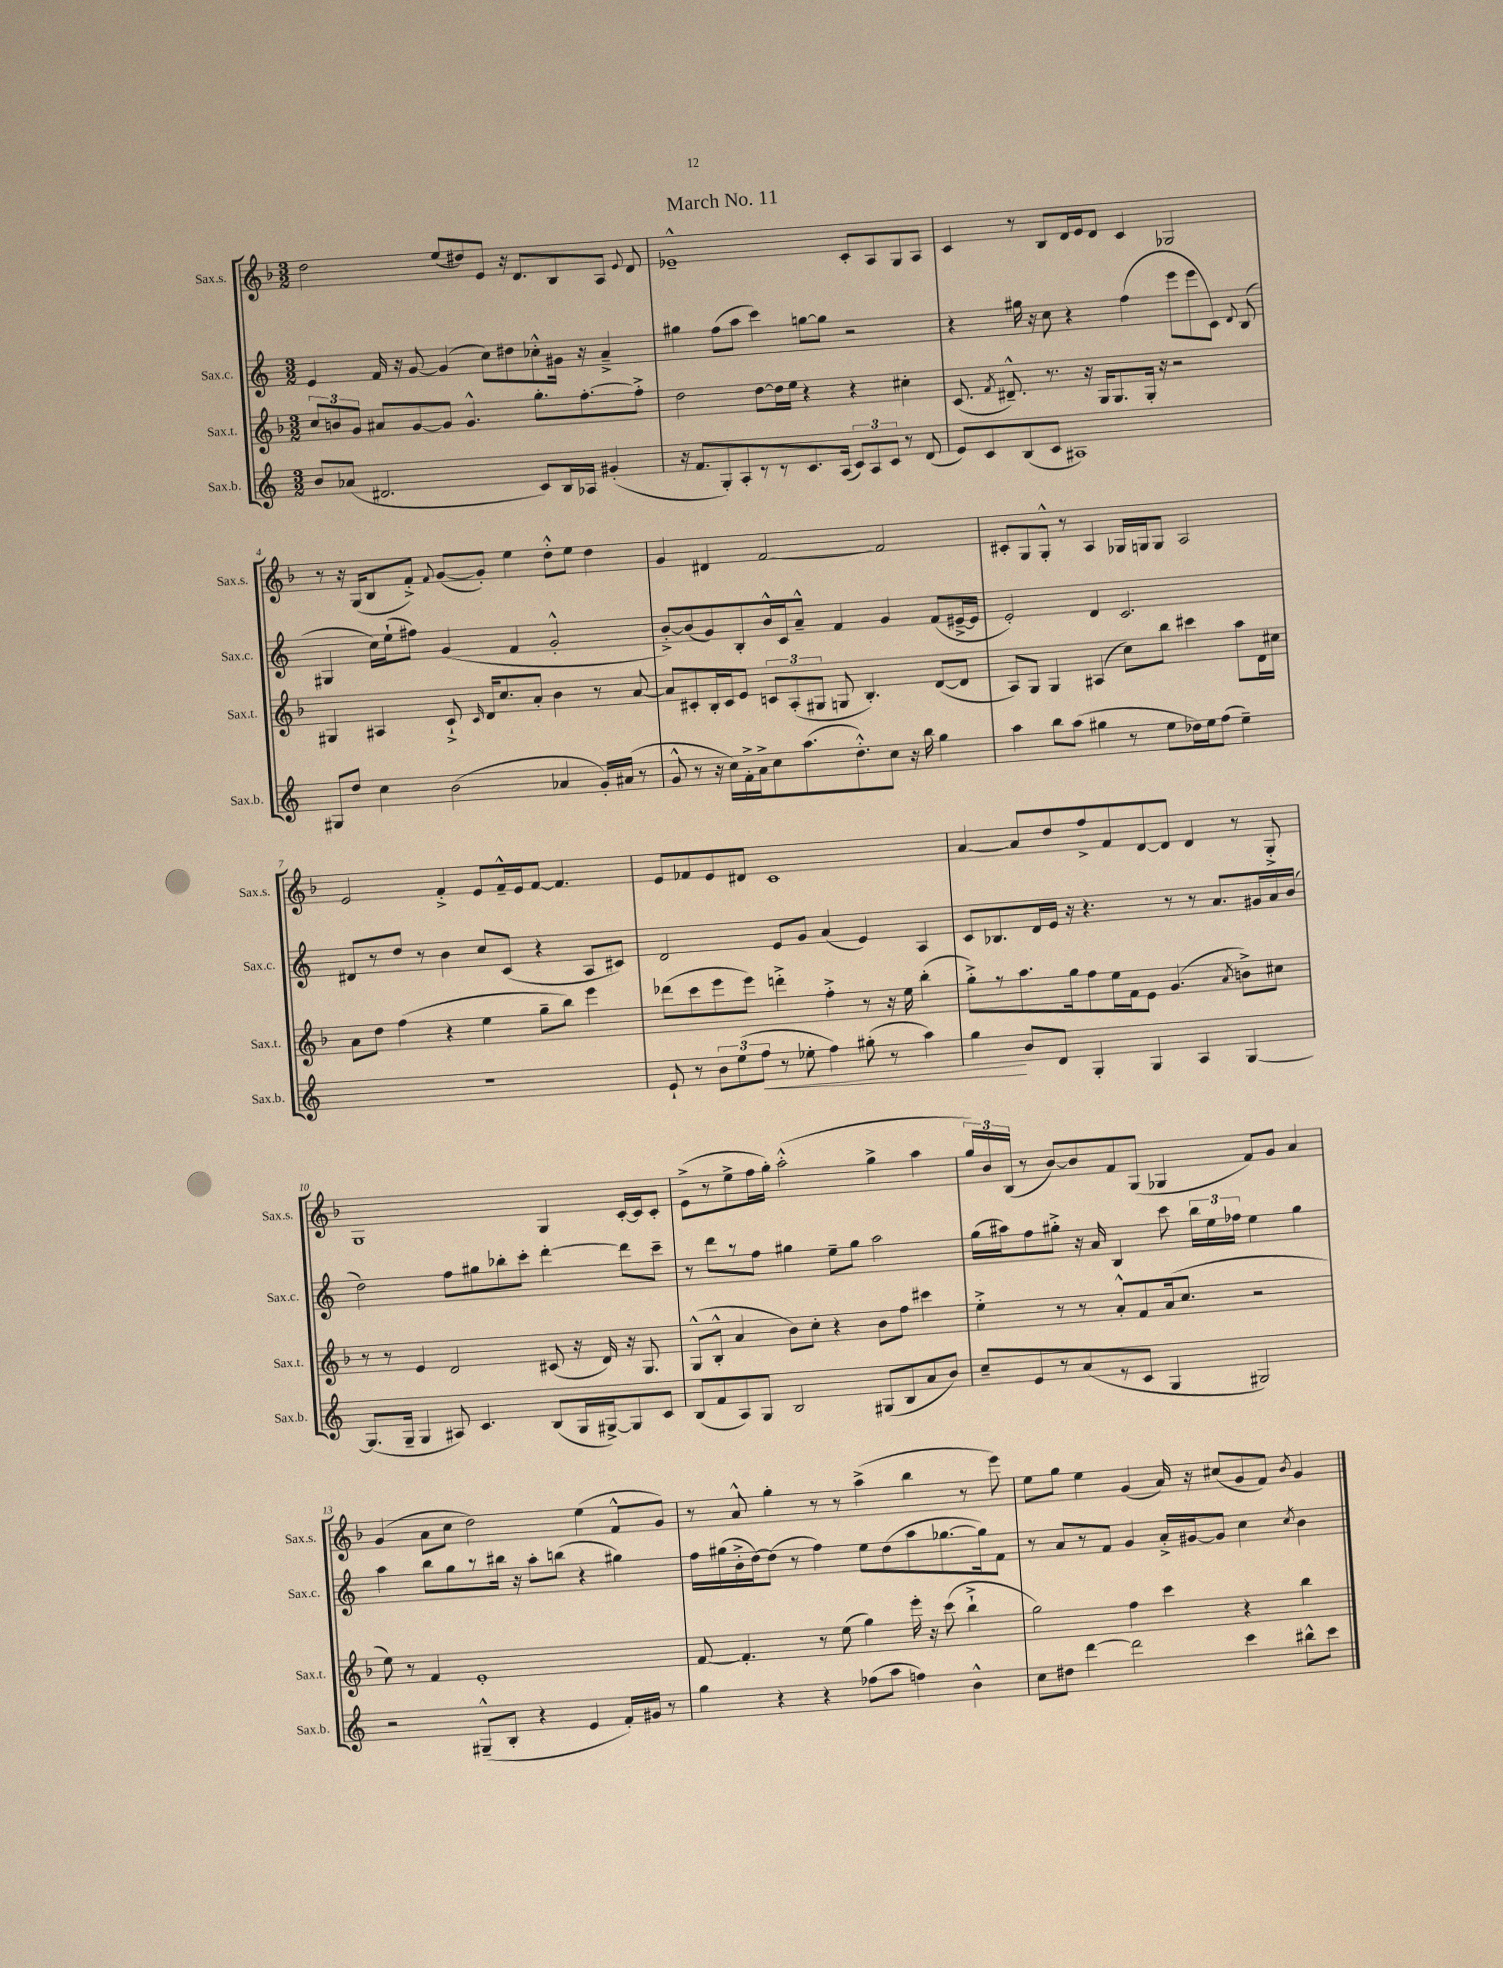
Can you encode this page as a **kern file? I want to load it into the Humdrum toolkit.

**kern	**dynam	**kern	**kern	**kern
*part4	*part4	*part3	*part2	*part1
*staff4	*staff4	*staff3	*staff2	*staff1
*I"Sax.b.	*	*I"Sax.t.	*I"Sax.c.	*I"Sax.s.
*I'Sax.b.	*	*I'Sax.t.	*I'Sax.c.	*I'Sax.s.
*clefG2	*	*clefG2	*clefG2	*clefG2
*k[]	*	*k[b-]	*k[]	*k[b-]
*M3/2	*	*M3/2	*M3/2	*M3/2
=1	=1	=1	=1	=1
8b/L	.	12cc/L	4e/	2dd\
.	.	12bn/	.	.
(8a-X/J	.	.	.	.
.	.	12g/J	.	.
2.d#X/	.	8a#X/L	16f/	.
.	.	.	16r	.
.	.	[8g/	[8g/	.
.	.	8g/J]	(4g/]	(8ee/L
.	.	4.g^^/	.	8dd#X/)
.	.	.	8cc\L)	8e/J
.	.	.	8dd#X\	16r
.	.	.	.	8.d/L
8c/L)	.	8.gg'\L	8cc-X'^^\	.
16B/L	.	.	16g#X\Jk	8B-/
16A-X/JJ	.	[8.ff'\	16r	.
(4g#X'/	.	.	4a~^/	8A/J
.	.	.	.	8qqe/
.	.	8ff'^\J]	.	8d/
=2	=2	=2	=2	=2
16r	.	2dd\	4gg#X\	1e-X~^^
8.f/L	.	.	.	.
8G'/)	.	.	(8ff\L	.
8A'/	.	.	8aa\J	.
8r	.	[8dd\L	4ccc\)	.
8r	.	16dd\L]	.	.
.	.	16ee\JJ	.	.
8.c/	.	4r	[8ggn\L	.
.	.	.	8gg\J]	.
(16A/Jk	.	.	.	.
12c/L)	.	4r	2r	8c'/L
12A/	.	.	.	.
.	.	.	.	8A/
12c/J	.	.	.	.
8r	.	4cc#X'\	.	8G/
(8d/	.	.	.	8A/J
=3	=3	=3	=3	=3
8e/L)	.	(8.c/	4r	4c/
8c/	.	.	.	.
.	.	8qf/	.	.
.	.	8.d#X~^^/)	.	.
(8B/	.	.	16gg#X\	8r
.	.	.	16r	.
8c/J	.	8.r	8cc\	8B-/L
1A#X)	.	.	4r	16d/L
.	.	16r	.	16e/J
.	.	16G/KL	.	8d/J
.	.	8.G/	.	.
.	.	.	(4ff\	4c/
.	.	16G'/Jk	.	.
.	.	16r	.	.
.	.	2r	8eee\L	2G-X/
.	.	.	8eee\	.
.	.	.	8c\J)	.
.	.	.	8qqd/	.
.	.	.	(8B/	.
!!LO:LB:g=z
=4	=4	=4	=4	=4
8G#X/L	.	4G#X/	4G#X/	8r
8dd/J	.	.	.	16r
.	.	.	.	(16G/KL
4cc\	.	4A#X/	16cc\LL)	8B-/
.	.	.	(16ee`\J	.
.	.	.	8ff#X\J)	8f'^/J)
.	.	.	.	8qqf/
(2b\	.	8c`^/	(4g/	([8g/L
.	.	16qqc/	.	.
.	.	16d/KL	.	8g'/J])
.	.	8.cc/	.	.
.	.	.	4f/	4ee\
.	.	8a'/J	.	.
4a-X/	.	4b-\	2g'^^/	8dd'^^\L
.	.	.	.	8ee\J
16g'/LL)	.	8r	.	4dd\
(16a#X/JJ	.	.	.	.
8r	.	[8a/	.	.
=5	=5	=5	=5	=5
8g^^/	.	8a/L]	[8b'^/L)	4g/
8r	.	8c#X'/	(8b/]	.
16r	.	16B-'/L	8g/)	4d#X/
16cc\LL)	.	16c#/J	.	.
16f'^\	.	8e/J	8B'/	.
16a^\J	.	.	.	.
8cc\	.	12cn/L	16b^^/L	[2f/
.	.	.	16c/J	.
.	.	(12A'/	.	.
(8.aa\	.	.	8a~^^/J	.
.	.	12G#X/J	.	.
.	.	8Gn/	4f/	.
8.dd'^^\)	.	.	.	.
.	.	4.B-'/)	.	.
8cc\J	.	.	4g/	2f/]
16r	.	.	.	.
16bb\	.	.	.	.
4gg\	.	([8d/L	(8f/L	.
.	.	8d/J]	[16e#X~^/L	.
.	.	.	16e#/JJ]	.
=6	=6	=6	=6	=6
4aa\	.	8A/L)	2e'/)	8c#X'/L
.	.	8G/J	.	8G/
8bb\L	.	4G/	.	8G'^^/J
(8aa\J	.	.	.	8r
4gg#X\	.	(4A#X/	4d/	4A/
8r	.	8cc\L)	2.c/	16G-X/LL
.	.	.	.	16Gn/J
8ee\L	.	8bb-\J	.	8G/J
16dd-X\L)	.	4ccc#X\	.	2A/
16ee\J	.	.	.	.
(8ff\J	.	.	.	.
4ee~\)	.	8aa\L	.	.
.	.	16d\L	.	.
.	.	16cc#X\JJ	.	.
!!LO:LB:g=z
=7	=7	=7	=7	=7
1.r	.	8a\L	8d#X/L	2e/
.	.	8dd\J	8r	.
.	.	(4ff\	8dd/J	.
.	.	.	8r	.
.	.	4r	4b\	4f'^/
.	.	4ee\	8cc/L	8e/L
.	.	.	(8c/J	16f~^^/L
.	.	.	.	16e/J
.	.	8gg~\L	4r	[8f/J
.	.	8bb-\J)	.	4.f/]
.	.	4eee\	8A/L	.
.	.	.	8c#X/J)	.
=8	=8	=8	=8	=8
8e`/	.	(8ddd-X\L	2d/	8e/L
8r	.	8ccc\	.	8f-X/
12b\L	.	8eee\	.	8e/
(12ee\	.	.	.	.
.	.	8eee\J)	.	8d#X/J
!	!LO:HP:b	!	!	!
12ff\J	<	.	.	.
8r	.	4dddn'^\	8e/L	1c
8ee-X'\	.	.	8g/J	.
4ff\)	.	4ff'^\	(4a/	.
(8gg#X'\	.	8r	4e/)	.
8r	.	16r	.	.
.	.	16ee\	.	.
4aa\)	.	(4bb-'\	4A/	.
=9	=9	=9	=9	=9
4gg\	.	8gg'^\L)	8c/L	[4a/
.	.	8r	8.B-X/	.
8b/L	[	8.aa\	.	8a/L]
.	.	.	16d/L	.
8d/J	.	.	16e/JJ	8dd/
.	.	16gg\k	16r	.
4G'/	.	8ff\	4.r	8ff^/
.	.	16ee\L	.	8f/
.	.	16f\J	.	.
4G/	.	8e\J	.	[8d/
.	.	(4.g/	8r	8d/J]
4A/	.	.	8r	4d/
.	.	.	8.a/L	.
.	.	8qa/	.	.
[4G/	.	8bn^\L)	.	8r
.	.	.	16g#X/L	.
.	.	8cc#X\J	16a/	8G'^/
.	.	.	(16b/JJ	.
!!LO:LB:g=z
=10	=10	=10	=10	=10
(8.G/L]	.	8r	2dd\)	1G
.	.	8r	.	.
16G~/Jk	.	.	.	.
4G/	.	4e/	.	.
8A#X/)	.	2d/	8ff\L	.
4.c/	.	.	8gg#X\	.
.	.	.	8bb-X'\	.
.	.	.	8ccc'\J	.
(8B/L	.	(8c#X/	[4ddd'\	4G/
16G/L	.	16r	.	.
[16G#X^/J)	.	16d/)	.	.
8G#/]	.	16r	8ddd\L]	[16c'/LL
.	.	8.G/	.	16c/J]
8c/J	.	.	8ccc~\J	8c'/J
=11	=11	=11	=11	=11
(8B/L	.	(8G^^/L	8r	(8e^\L
8f/	.	8B-'^^/J	8ddd\L	8r
8A/)	.	4a/	8r	8ee^\
8G/J	.	.	8ff\J	16ff\L
.	.	.	.	16gg'\JJ)
2B/	.	8b-\L)	4gg#X\	(2aa'^^\
.	.	8cc'\J	.	.
.	.	4r	8ee~\L	.
.	.	.	8gg#\J	.
(8G#X/L	.	8b-\L	2aa\	4gg^\
8B/	.	8ff\J	.	.
8a/	.	4ccc#X\	.	4aa\
8b/J)	.	.	.	.
=12	=12	=12	=12	=12
8cc~/L	.	4ee'^\	(16gg\LL	24gg/LL)
.	.	.	.	24b-/
.	.	.	16aa#X\J)	.
.	.	.	.	(24B-/JJ
8e/	.	.	8ff\	8r
8r	.	8r	8gg#X'^\J	[8b-/L)
(8a/	.	8r	16r	8b-/]
.	.	.	16a/	.
8r	.	8a'^^/L	4B/	8f/
8c/J	.	8f/	.	(8G/J
4G/	.	(16a/k	8ccc\	4G-X/
.	.	8.cc/J	.	.
.	.	.	24bb\LL	.
.	.	.	24ee\	.
.	.	.	24ff-X\JJ	.
2G#X/)	.	2r	4ee\	8f/L)
.	.	.	.	8g/J
.	.	.	4gg#\	4a/
!!LO:LB:g=z
=13	=13	=13	=13	=13
2r	.	8ee\)	4aa\	(4g/
.	.	8r	.	.
.	.	4f/	8bb\L	8a\L
.	.	.	8gg\	8cc\J
(8G#X~^^/L	.	1e'	8r	2dd\)
8B'/J	.	.	16bb#X\Jk	.
.	.	.	16r	.
4r	.	.	8aa'\L	.
.	.	.	(8bbn\J	.
4e/	.	.	4r	(4ee\
16f'/LL)	.	.	4gg#X\)	8f^^/L
16g#X/JJ	.	.	.	.
8r	.	.	.	8g/J)
=14	=14	=14	=14	=14
4gg\	.	[8f/	16ff\LL	8r
.	.	.	(16gg#X\	.
.	.	4.f'/]	16b'^\	8a^^/
.	.	.	[16dd\J)	.
4r	.	.	(8dd\J]	4gg'\
.	.	.	8r	.
4r	.	8r	4ff\)	8r
.	.	(8ee\	.	8r
(8ff-X\L	.	4gg\)	8ee\L	(4aa^\
8aa\J	.	.	(8dd\	.
4ffn\)	.	16eee'\	8aa\	4bb-\
.	.	16r	.	.
.	.	(8ccc\	[8.gg-X\	.
4b^^\	.	4bb-`^\	.	8r
.	.	.	16gg-\k])	.
.	.	.	8f\J	8eee\)
=15	=15	=15	=15	=15
8cc\L	.	2gg\)	8r	8ee\L
8dd#X\J	.	.	8a/L	8gg\J
[4ddd\	.	.	8r	4ee\
.	.	.	8f/J	.
2ddd\]	.	4ff\	4g/	(4g/
.	.	4ccc\	16a'^/LL	16a/)
.	.	.	[16g#X/J	16r
.	.	.	8g#/J]	(8cc#X/L
4ccc\	.	4r	4cc\	8g/
.	.	.	.	8f/J)
.	.	.	8qcc/	8qb-/
8bb#X^^\L	.	4bb-\	4b\	4g/
8ccc\J	.	.	.	.
==	==	==	==	==
*-	*-	*-	*-	*-
